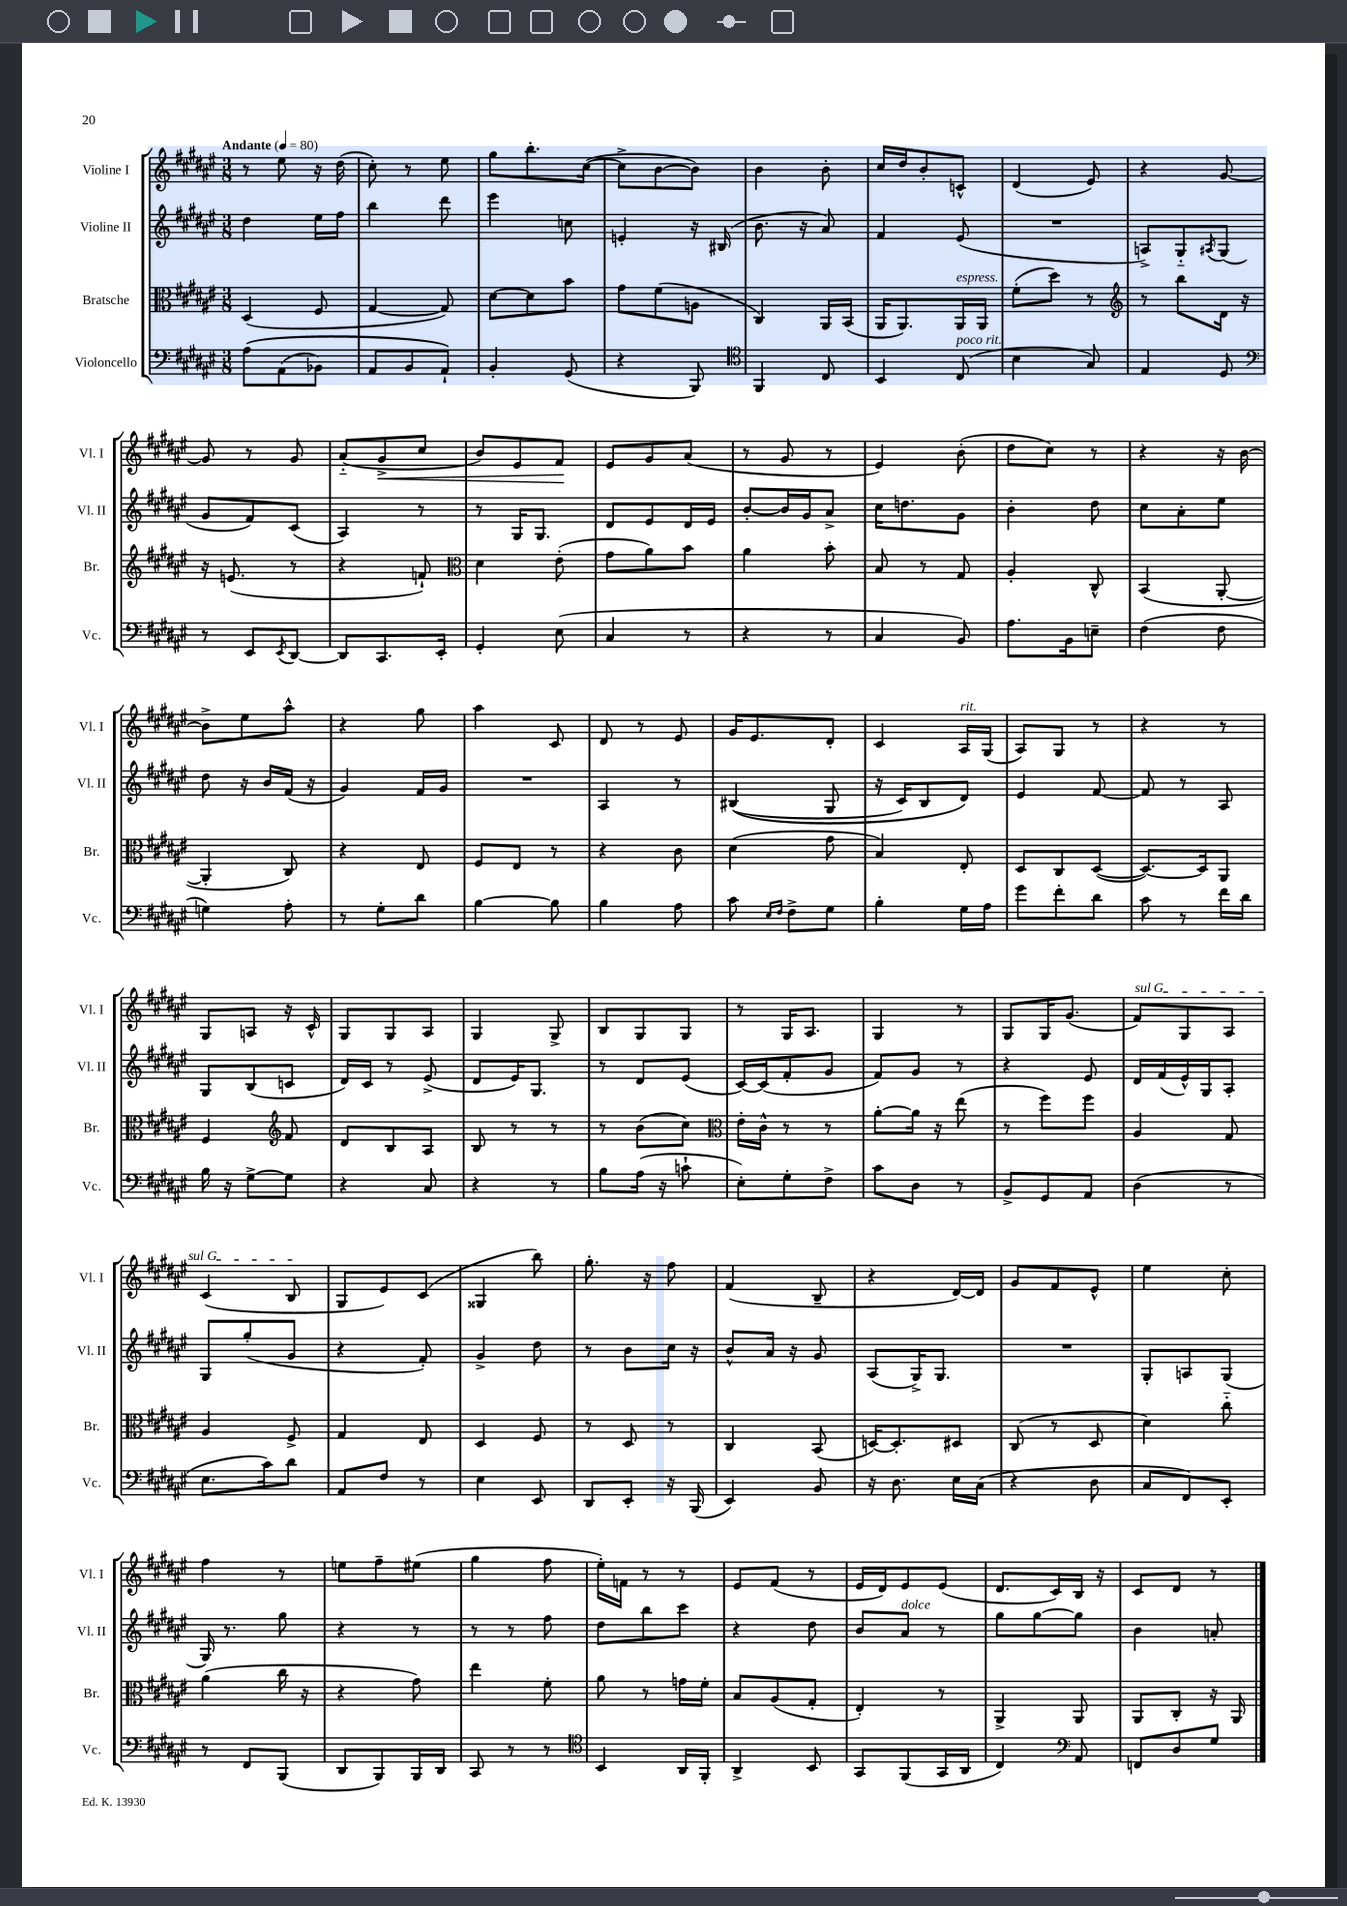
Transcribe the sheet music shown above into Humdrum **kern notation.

**kern	**kern	**kern	**kern	**dynam
*part4	*part3	*part2	*part1	*part1
*staff4	*staff3	*staff2	*staff1	*staff1
*I"Violoncello	*I"Bratsche	*I"Violine II	*I"Violine I	*
*I'Vc.	*I'Br.	*I'Vl. II	*I'Vl. I	*
*clefF4	*clefC3	*clefG2	*clefG2	*
*k[f#c#g#d#a#e#]	*k[f#c#g#d#a#e#]	*k[f#c#g#d#a#e#]	*k[f#c#g#d#a#e#]	*
*M3/8	*M3/8	*M3/8	*M3/8	*
*MM80	*MM80	*MM80	*MM80	*
=1	=1	=1	=1	=1
!	!	!	!LO:TX:a:B:t=Andante	!
(8A#\L	(4D#/	4dd#\	8r	.
(8AA#\	.	.	8ee#\	.
8BB-X\J)	8F#/	16ee#\LL	16r	.
.	.	16ff#\JJ	(16dd#\	.
=2	=2	=2	=2	=2
8AA#/L	[4G#/	4bb\	8cc#'\)	.
8BB/	.	.	8r	.
8AA#`/J)	8G#/])	8ddd#\	8ee#\	.
=3	=3	=3	=3	=3
4BB'/	[8d#\L	4eee#\	8gg#\L	.
.	8d#\]	.	8.bb'\	.
(8GG#/	8b\J	8ccn\	.	.
.	.	.	([16cc#\Jk	.
=4	=4	=4	=4	=4
4r	8g#\L	4en'/	8cc#^\L]	.
.	(8f#\	.	[8b\	.
8BBB/)	8An\J	16r	8b\J])	.
.	.	(16B#X/	.	.
=5	=5	=5	=5	=5
*clefC4	*	*	*	*
4FF#/	4C#/)	8.b\	4b\	.
.	.	16r	.	.
8C#/	16AA#/LL	8a#/)	8b'\	.
.	(16BB/JJ	.	.	.
=6	=6	=6	=6	=6
4BB/	16AA#/KL	4f#/	16cc#/LL	.
.	8.AA#/)	.	16dd#/J	.
.	.	.	8b'/	.
!	!LO:TX:a:i:t=espress.	!	!	!
!LO:TX:a:i:t=poco rit.	!	!	!	!
(8C#/	16AA#/L	(8e#/	8cn^^/J	.
.	16AA#/JJ	.	.	.
=7	=7	=7	=7	=7
4B\	(8f#'\L	4.r	(4d#/	.
.	8dd#\J)	.	.	.
8G#/)	8r	.	8e#/)	.
=8	=8	=8	=8	=8
*	*clefG2	*	*	*
4E#/	8r	8An^/L)	4r	.
.	8bb\L	8G#/	.	.
.	.	8qA#X/	.	.
8D#/	16d#\Jk	(8G#/J	[8g#/	.
.	16r	.	.	.
!!LO:LB:g=z
=9	=9	=9	=9	=9
*clefF4	*	*	*	*
8r	16r	8g#/L	8g#/]	.
.	(8.en/	.	.	.
8EE#/L	.	8f#/)	8r	.
8qEE#/	.	.	.	.
[8DD#/J	8r	(8c#/J	8g#/	.
=10	=10	=10	=10	=10
8DD#/L]	4r	4A#/)	(8a#/L	.
!	!	!	!	!LO:HP:b
8.CC#/	.	.	8g#^/	<
.	8fn`/)	8r	8cc#/J	.
16EE#'/Jk	.	.	.	.
=11	=11	=11	=11	=11
*	*clefC3	*	*	*
4GG#'/	4d#\	8r	8b/L)	.
.	.	16G#/KL	8e#/	.
.	.	8.G#/J	.	.
(8E#\	(8e#'\	.	8f#/J	.
.	.	.	.	[
=12	=12	=12	=12	=12
4C#/	8g#\L	8d#/L	8e#/L	.
.	8a#\)	8e#/	8g#/	.
8r	8b\J	16d#/L	(8a#/J	.
.	.	16e#/JJ	.	.
=13	=13	=13	=13	=13
4r	4a#\	[8b'/L	8r	.
.	.	16b/L]	8g#/	.
.	.	16g#/J	.	.
8r	8b'\	8a#^/J	8r	.
=14	=14	=14	=14	=14
4C#/	8B/	16cc#\KL	4e#/)	.
.	.	8.ddn\	.	.
.	8r	.	.	.
8BB/)	8G#/	8g#\J	(8b'\	.
=15	=15	=15	=15	=15
8.A#\L	4A#'/	4b'\	8dd#\L	.
.	.	.	8cc#\J)	.
16BB\k	.	.	.	.
8En~\J	8C#^^/	8dd#\	8r	.
=16	=16	=16	=16	=16
(4F#\	(4BB/	8cc#\L	4r	.
.	.	8a#'\	.	.
8F#\	[8AA#'/	8ee#\J	16r	.
.	.	.	[16b\	.
!!LO:LB:g=z
=17	=17	=17	=17	=17
4Gn\)	4AA#'/]	8dd#\	8b^\L]	.
.	.	16r	8ee#\	.
.	.	16b/LL	.	.
8A#'\	8C#/)	(16f#/JJ	8aa#^^\J	.
.	.	16r	.	.
=18	=18	=18	=18	=18
8r	4r	4g#/)	4r	.
8G#'\L	.	.	.	.
8d#\J	8E#/	16f#/LL	8gg#\	.
.	.	16g#/JJ	.	.
=19	=19	=19	=19	=19
[4B\	8F#/L	4.r	4aa#\	.
.	8E#/J	.	.	.
8B\]	8r	.	8c#/	.
=20	=20	=20	=20	=20
4B\	4r	4A#/	8d#/	.
.	.	.	8r	.
8A#\	8c#\	8r	8e#/	.
=21	=21	=21	=21	=21
8c#\	(4d#\	((4B#X/	16g#/KL	.
.	.	.	8.e#/	.
16qqE#/LL	.	.	.	.
16qqF#/JJ	.	.	.	.
8F#^\L	.	.	.	.
8G#\J	8g#\	8G#/	8d#'/J	.
=22	=22	=22	=22	=22
4B'\	4B/)	16r	4c#/	.
.	.	16c#/KL)	.	.
.	.	8B/	.	.
!	!	!	!LO:TX:a:i:t=rit.	!
16G#\LL	8E#'/	8d#/J)	16A#/LL	.
16A#\JJ	.	.	(16G#/JJ	.
=23	=23	=23	=23	=23
8g#\L	8D#/L	4e#/	8A#/L)	.
8f#'\	8C#/	.	8G#/J	.
8d#\J	([8D#/J	[8f#/	8r	.
=24	=24	=24	=24	=24
8c#\	8.D#/L_)	8f#/]	4r	.
8r	.	8r	.	.
.	16D#/k]	.	.	.
16f#\LL	8AA#/J	8A#/	8r	.
16d#\JJ	.	.	.	.
!!LO:LB:g=z
=25	=25	=25	=25	=25
16B\	4F#/	8G#/L	8G#/L	.
16r	.	.	.	.
[8G#^\L	.	(8B/	8An/J	.
*	*clefG2	*	*	*
8G#\J]	8f#/	8cn/J	16r	.
.	.	.	16c#^^/	.
=26	=26	=26	=26	=26
4r	8d#/L	16d#/LL)	8G#/L	.
.	.	16c#/JJ	.	.
.	8B/	8r	8G#/	.
8C#/	8A#/J	(8e#^/	8A#/J	.
=27	=27	=27	=27	=27
4r	8B/	8d#/L	4G#/	.
.	8r	16e#/K)	.	.
.	.	8.G#/J	.	.
8r	8r	.	8G#^/	.
=28	=28	=28	=28	=28
8B\L	8r	8r	8B/L	.
(16A#\Jk	(8b\L	8d#/L	8G#/	.
16r	.	.	.	.
8cn`\	8cc#\J)	(8e#/J	8G#/J	.
=29	=29	=29	=29	=29
*	*clefC3	*	*	*
8E#'\L)	16e#'\LL	[16c#/LL)	8r	.
.	16c#^^\JJ	(16c#/J]	.	.
8G#'\	8r	8f#'/	16G#/KL	.
.	.	.	8.A#/J	.
8F#^\J	8r	8g#/J	.	.
=30	=30	=30	=30	=30
8c#\L	[8a#'\L	8f#/L)	4G#/	.
8D#\J	16a#\Jk]	8g#/J	.	.
.	16r	.	.	.
8r	(8ee#\	8r	8r	.
=31	=31	=31	=31	=31
8BB^/L	8r	4r	8G#/L	.
8GG#/	8ff#\L)	.	16G#/K	.
.	.	.	(8.g#/J	.
8AA#/J	8ff#\J	8e#/	.	.
=32	=32	=32	=32	=32
!	!	!	!LO:TX:a:i:t=sul G	!
(4D#\	4A#/	16d#/LL	8f#/L)	.
.	.	(16f#/	.	.
.	.	16e#^^/)	8G#/	.
.	.	16G#/J	.	.
8r	8G#/	8A#'/J	8A#/J	.
!!LO:LB:g=z
=33	=33	=33	=33	=33
8.E#\L	4A#/	8G#/L	(4c#/	.
.	.	(8gg#'/	.	.
16c#\k)	.	.	.	.
8d#\J	8F#^/	8g#/J	8B/	.
=34	=34	=34	=34	=34
8AA#/L	4G#/	4r	8G#/L	.
8F#/J	.	.	8e#/)	.
8r	8E#/	8f#'/)	(8c#/J	.
=35	=35	=35	=35	=35
4E#\	4D#/	4g#^/	4G##X/	.
8EE#/	8F#/	8dd#\	8bb\)	.
=36	=36	=36	=36	=36
8DD#/L	8r	8r	8.gg#'\	.
8EE#'/J	8D#/	8b\L	.	.
.	.	.	16r	.
16r	8r	16cc#\Jk	8ff#\	.
(16BBB/	.	16r	.	.
=37	=37	=37	=37	=37
4EE#/)	4C#/	8b^^/L	(4f#/	.
.	.	16a#/Jk	.	.
.	.	16r	.	.
8BB/	(8BB/	8g#/	8B~/	.
=38	=38	=38	=38	=38
16r	[16Dn/KL)	(8A#/L	4r	.
8.D#\	8.D'/]	.	.	.
.	.	16G#^/K)	.	.
.	.	8.G#/J	.	.
16E#\LL	8D#X/J	.	[16d#/LL)	.
(16C#\JJ	.	.	16d#/JJ]	.
=39	=39	=39	=39	=39
4r	(8C#/	4.r	8g#/L	.
.	8r	.	8f#/	.
8D#\	8D#/	.	8e#^^/J	.
=40	=40	=40	=40	=40
8C#/L	4d#\)	8G#'/L	4ee#\	.
8FF#/)	.	8An/	.	.
8EE#'/J	8cc#\	(8G#/J	8cc#'\	.
!!LO:LB:g=z
=41	=41	=41	=41	=41
8r	(4a#\	16G#/)	4ff#\	.
.	.	8.r	.	.
8FF#/L	.	.	.	.
(8BBB/J	16cc#\	8gg#\	8r	.
.	16r	.	.	.
=42	=42	=42	=42	=42
8DD#/L	4r	4r	8een\L	.
8BBB/)	.	.	8ff#~\	.
16BBB/L	8g#\)	8r	(8ee#X\J	.
16DD#/JJ	.	.	.	.
=43	=43	=43	=43	=43
8CC#/	4ee#\	8r	4gg#\	.
8r	.	8r	.	.
8r	8f#'\	8ff#\	8ff#\	.
=44	=44	=44	=44	=44
*clefC4	*	*	*	*
4BB/	8a#\	8dd#\L	16ee#'\LL)	.
.	.	.	16fn\JJ	.
.	8r	8bb\	8r	.
16AA#/LL	16gn\LL	8ccc#\J	8r	.
16FF#'/JJ	16f#'\JJ	.	.	.
=45	=45	=45	=45	=45
4AA#^/	8B/L	4r	8e#/L	.
.	(8A#/	.	(8f#/J	.
8BB/	8G#'/J	8dd#\	8r	.
=46	=46	=46	=46	=46
8GG#/L	4E#'/)	8b/L	16e#/LL	.
.	.	.	16d#/J)	.
!	!	!LO:TX:a:i:t=dolce	!	!
(8FF#/	.	8a#/J	8e#/	.
16GG#/L	8r	8r	(8e#/J	.
16AA#/JJ	.	.	.	.
=47	=47	=47	=47	=47
4C#/)	4AA#^/	8gg#\L	8.d#/L	.
.	.	[8gg#\	.	.
.	.	.	16c#/L)	.
*clefF4	*	*	*	*
8AA#/	8AA#/	8gg#\J]	16B/JJ	.
.	.	.	16r	.
=48	=48	=48	=48	=48
8FFn/L	8AA#/L	4b\	8c#/L	.
8D#/	8C#'/J	.	8d#/J	.
8G#/J	16r	8an'/	8r	.
.	16AA#/	.	.	.
==	==	==	==	==
*-	*-	*-	*-	*-
